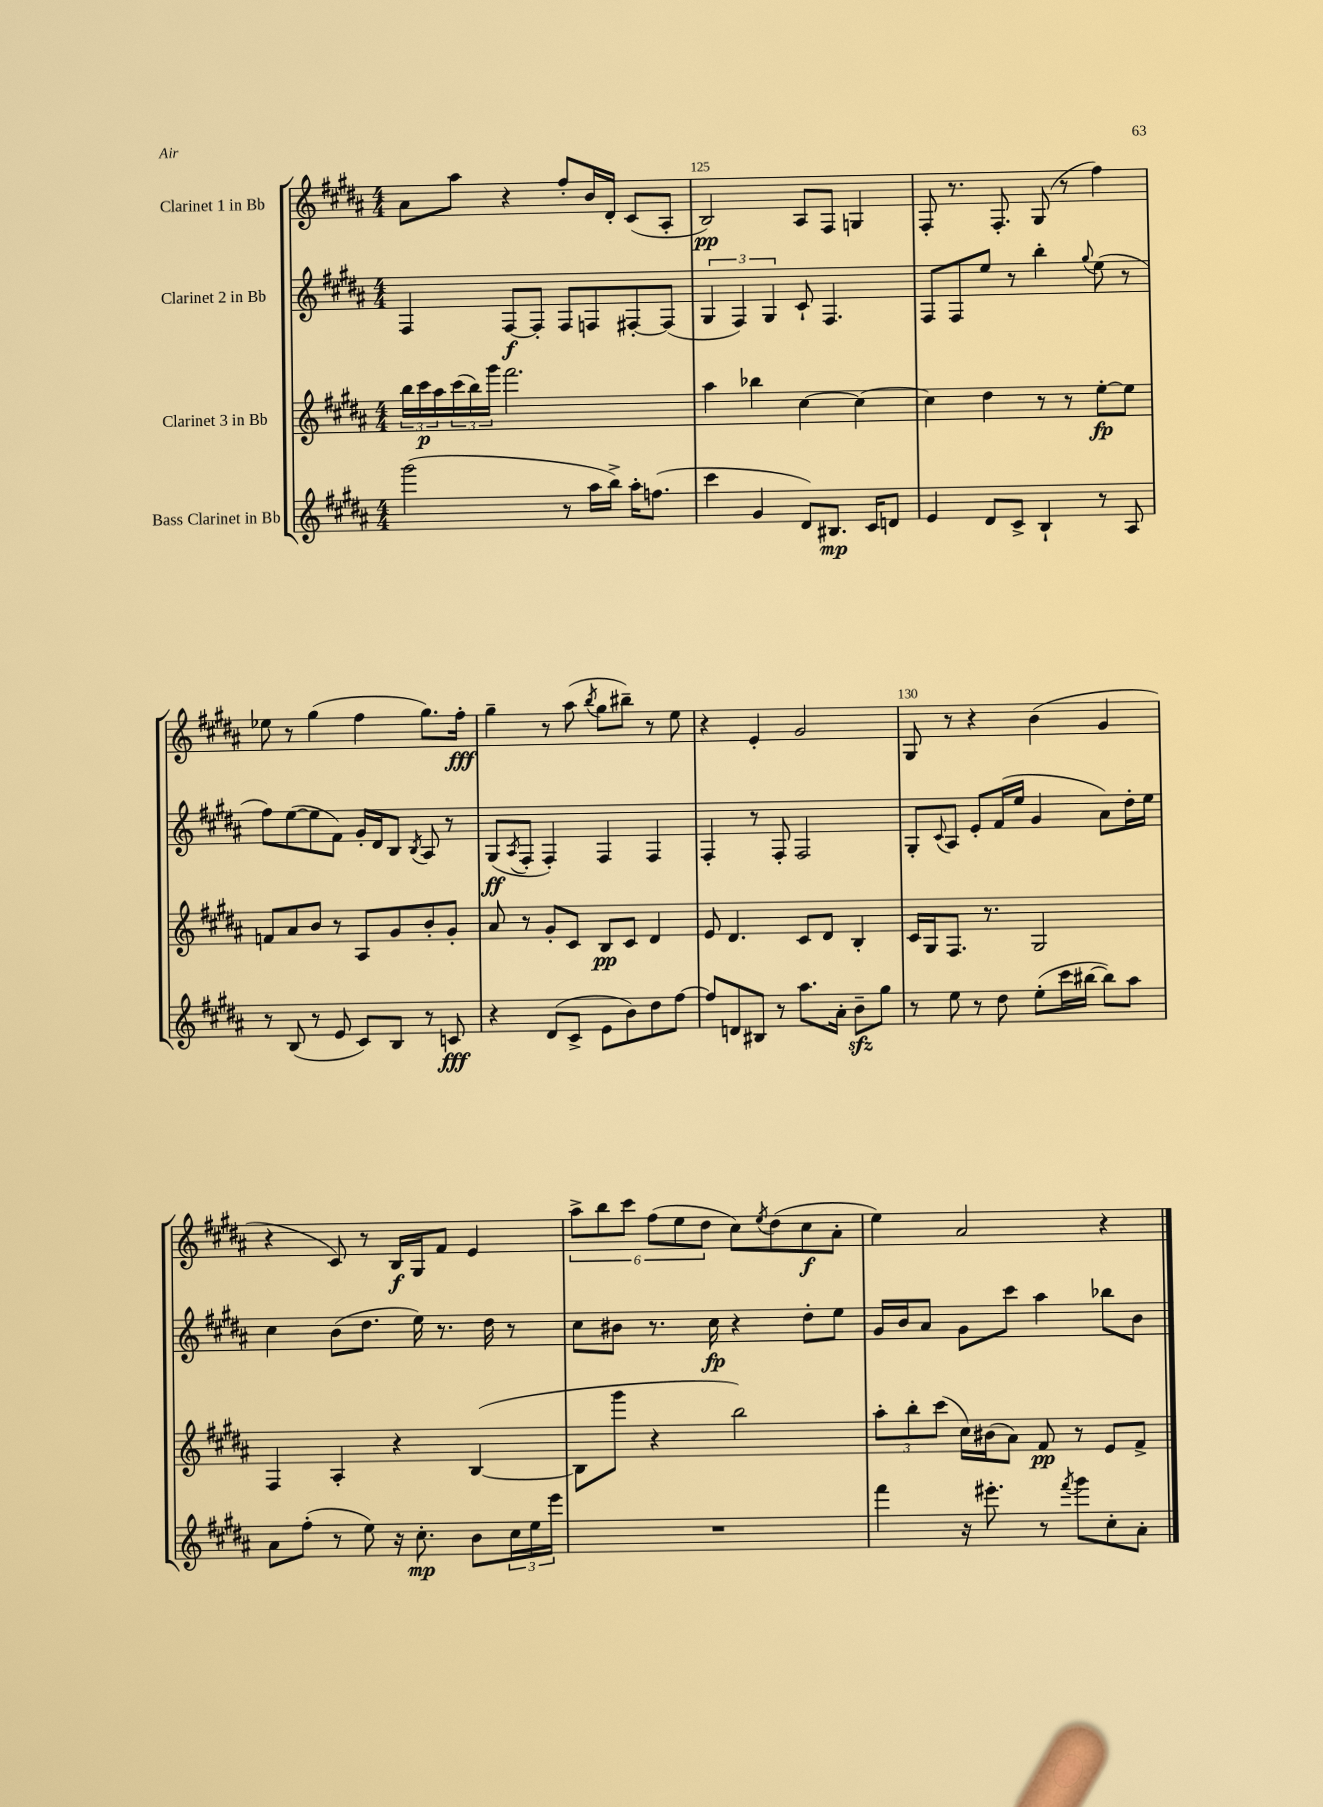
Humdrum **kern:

**kern	**dynam	**kern	**dynam	**kern	**dynam	**kern	**dynam
*part4	*part4	*part3	*part3	*part2	*part2	*part1	*part1
*staff4	*staff4	*staff3	*staff3	*staff2	*staff2	*staff1	*staff1
*I"Bass Clarinet in Bb	*	*I"Clarinet 3 in Bb	*	*I"Clarinet 2 in Bb	*	*I"Clarinet 1 in Bb	*
*clefG2	*	*clefG2	*	*clefG2	*	*clefG2	*
*k[f#c#g#d#a#]	*	*k[f#c#g#d#a#]	*	*k[f#c#g#d#a#]	*	*k[f#c#g#d#a#]	*
*M4/4	*	*M4/4	*	*M4/4	*	*M4/4	*
=124	=124	=124	=124	=124	=124	=124	=124
(2ggg#\	.	24bb\LL	.	4F#/	.	8a#\L	.
.	.	24ccc#\	p	.	.	.	.
.	.	24aa#\	.	.	.	.	.
.	.	(24ccc#\	.	.	.	8aa#\J	.
.	.	24bb\)	.	.	.	.	.
.	.	24ggg#\JJ	.	.	.	.	.
.	.	2.fff#\	.	[8F#/L	f	4r	.
.	.	.	.	8F#'/J]	.	.	.
8r	.	.	.	8F#/L	.	8ff#'/L	.
16aa#\LL	.	.	.	8Fn/	.	16b/L	.
16bb^\JJ)	.	.	.	.	.	16d#'/JJ	.
16aa#'\KL	.	.	.	[8F#X'/	.	(8c#/L	.
(8.ffn\J	.	.	.	.	.	.	.
.	.	.	.	(8F#/J]	.	8A#'/J	.
=125	=125	=125	=125	=125	=125	=125	=125
4ccc#\	.	4aa#\	.	6G#/	.	2B/)	pp
.	.	.	.	6F#/)	.	.	.
4g#/	.	4bb-X\	.	.	.	.	.
.	.	.	.	6G#/	.	.	.
8d#/L)	.	[4cc#\	.	8c#`/	.	8A#/L	.
8.B#X/J	mp	.	.	4.F#/	.	8F#/J	.
.	.	4cc#\_	.	.	.	4Gn/	.
16c#/KL	.	.	.	.	.	.	.
8dn/J	.	.	.	.	.	.	.
=126	=126	=126	=126	=126	=126	=126	=126
4e/	.	4cc#\]	.	8F#/L	.	8F#'/	.
.	.	.	.	8F#/	.	8.r	.
8d#/L	.	4dd#\	.	8ee/J	.	.	.
.	.	.	.	.	.	8.F#'/	.
8c#^/J	.	.	.	8r	.	.	.
4B`/	.	8r	.	4bb'\	.	(8G#/	.
.	.	8r	.	.	.	8r	.
.	.	.	.	8qqgg#/	.	.	.
8r	.	[8ee'\L	fp	(8ee\	.	4ff#\)	.
8A#/	.	8ee\J]	.	8r	.	.	.
!!LO:LB:g=z
=127	=127	=127	=127	=127	=127	=127	=127
8r	.	8fn/L	.	8ff#\L)	.	8ee-X\	.
(8B/	.	8a#/	.	([8ee\	.	8r	.
8r	.	8b/J	.	8ee\]	.	(4gg#\	.
8e/	.	8r	.	8f#\J)	.	.	.
8c#/L)	.	8A#/L	.	16g#'/LL	.	4ff#\	.
.	.	.	.	16d#/J	.	.	.
8B/J	.	8g#/	.	8B/J	.	.	.
.	.	.	.	8qB/	.	.	.
8r	.	8b'/	.	8A#/	.	8.gg#\L)	.
8cn/	fff	8g#'/J	.	8r	.	.	.
.	.	.	.	.	.	16ff#'\Jk	fff
=128	=128	=128	=128	=128	=128	=128	=128
4r	.	8a#/	.	(8G#/L	ff	4gg#~\	.
.	.	.	.	8qA#/	.	.	.
.	.	8r	.	8F#'/J	.	.	.
(8d#/L	.	8g#'/L	.	4F#'/)	.	8r	.
8c#^/J	.	8c#/J	.	.	.	(8aa#\	.
.	.	.	.	.	.	8qbb/	.
8e\L	.	8B/L	pp	4F#/	.	8gg#\L	.
8b\)	.	8c#/J	.	.	.	8bb#X~\J)	.
8dd#\	.	4d#/	.	4F#/	.	8r	.
[8ff#\J	.	.	.	.	.	8ee\	.
=129	=129	=129	=129	=129	=129	=129	=129
8ff#/L]	.	8e/	.	4F#'/	.	4r	.
8dn/	.	4.d#/	.	.	.	.	.
8B#X/J	.	.	.	8r	.	4e'/	.
8r	.	.	.	8F#'/	.	.	.
8.aa#\L	.	8c#/L	.	2F#/	.	2g#/	.
.	.	8d#/J	.	.	.	.	.
16a#'\Jk	.	.	.	.	.	.	.
8bzz~\L	.	4B'/	.	.	.	.	.
8gg#\J	.	.	.	.	.	.	.
=130	=130	=130	=130	=130	=130	=130	=130
8r	.	16c#/LL	.	8G#'/L	.	8G#/	.
.	.	16G#/J	.	.	.	.	.
.	.	.	.	8qqc#/	.	.	.
8ee\	.	8.F#/J	.	8A#/J	.	8r	.
8r	.	.	.	8e'/L	.	4r	.
.	.	8.r	.	.	.	.	.
8dd#\	.	.	.	(16f#/L	.	.	.
.	.	.	.	16ee/JJ	.	.	.
(8ee'\L	.	2G#/	.	4g#/	.	(4b\	.
16ccc#\L	.	.	.	.	.	.	.
[16bb#X\JJ	.	.	.	.	.	.	.
8bb#\L])	.	.	.	8a#\L)	.	4g#/	.
8aa#\J	.	.	.	16dd#'\L	.	.	.
.	.	.	.	16ee\JJ	.	.	.
!!LO:LB:g=z
=131	=131	=131	=131	=131	=131	=131	=131
8a#\L	.	4F#/	.	4cc#\	.	4r	.
(8ff#'\J	.	.	.	.	.	.	.
8r	.	4A#'/	.	(8b\L	.	8c#/)	.
8ee\)	.	.	.	8.dd#\J	.	8r	.
16r	.	4r	.	.	.	16B/LL	f
8.cc#'\	mp	.	.	16ee\)	.	16G#/J	.
.	.	.	.	8.r	.	8f#/J	.
8b\L	.	([4B/	.	.	.	4e/	.
.	.	.	.	16dd#\	.	.	.
24cc#\L	.	.	.	8r	.	.	.
24ee\	.	.	.	.	.	.	.
24eee\JJ	.	.	.	.	.	.	.
=132	=132	=132	=132	=132	=132	=132	=132
1r	.	8B\L]	.	8cc#\L	.	12aa#^\L	.
.	.	.	.	.	.	12bb\	.
.	.	8ggg#\J	.	8b#X\J	.	.	.
.	.	.	.	.	.	12ccc#\J	.
.	.	4r	.	8.r	.	(12ff#\L	.
.	.	.	.	.	.	12ee\	.
.	.	.	.	.	.	12dd#\J	.
.	.	.	.	16cc#\	fp	.	.
.	.	2bb\)	.	4r	.	8cc#\L)	.
.	.	.	.	.	.	8qee/	.
.	.	.	.	.	.	(8dd#\	.
.	.	.	.	8dd#'\L	.	8cc#\	f
.	.	.	.	8ee\J	.	8a#'\J	.
=133	=133	=133	=133	=133	=133	=133	=133
4fff#\	.	12aa#'\L	.	16g#/LL	.	4ee\)	.
.	.	.	.	16b/J	.	.	.
.	.	12bb'\	.	.	.	.	.
.	.	.	.	8a#/J	.	.	.
.	.	(12ccc#\J	.	.	.	.	.
16r	.	16cc#\LL)	.	8g#\L	.	2a#/	.
8.eee#X'\	.	(16b#X\J	.	.	.	.	.
.	.	8a#\J)	.	8ccc#\J	.	.	.
8r	.	8f#/	pp	4aa#\	.	.	.
8qfff#/	.	.	.	.	.	.	.
8ggg#\L	.	8r	.	.	.	.	.
8cc#'\	.	8e/L	.	8bb-X\L	.	4r	.
8a#'\J	.	8f#^/J	.	8b\J	.	.	.
==	==	==	==	==	==	==	==
*-	*-	*-	*-	*-	*-	*-	*-
